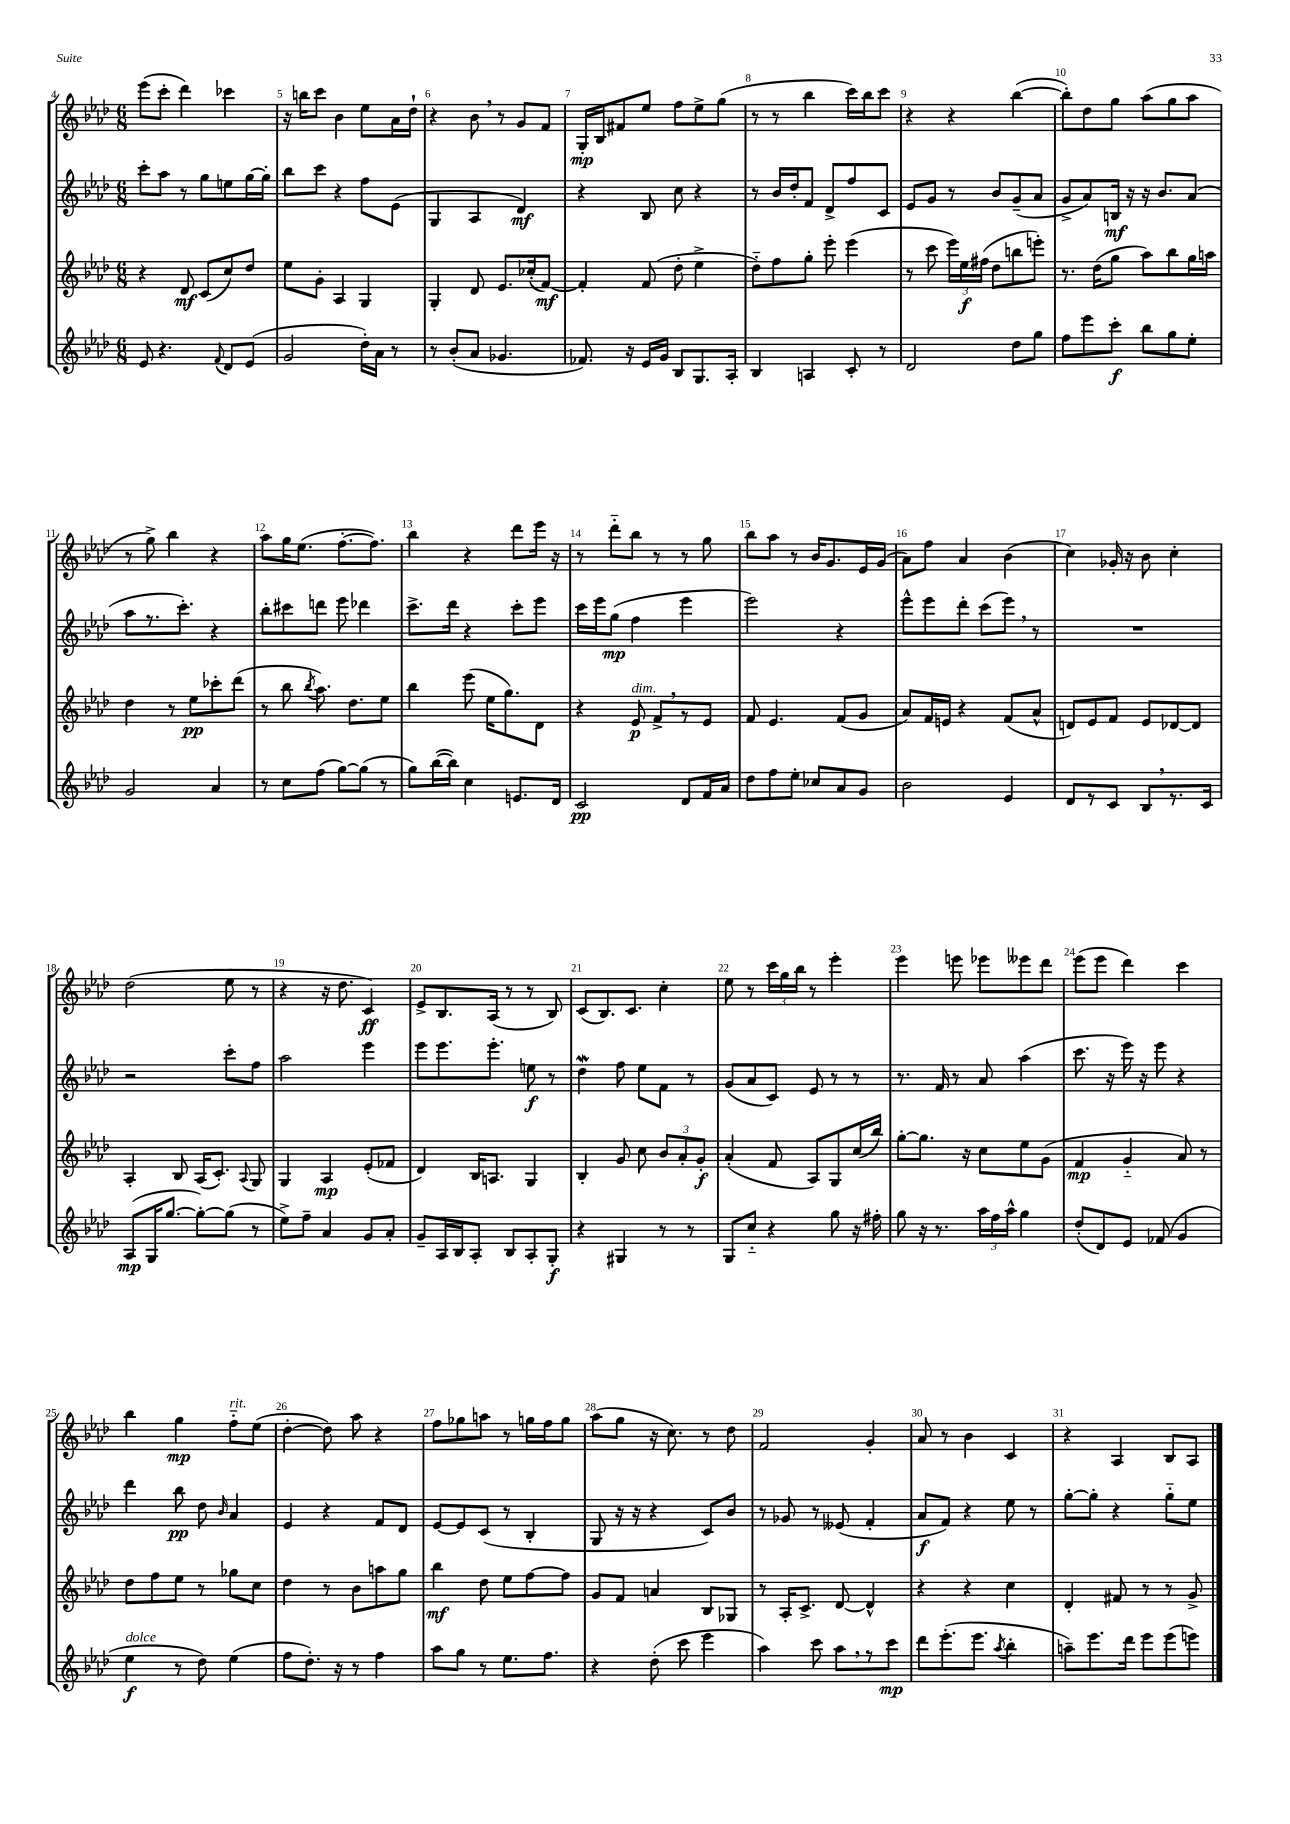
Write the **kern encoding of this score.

**kern	**kern	**kern	**kern
*staff4	*staff3	*staff2	*staff1
*clefG2	*clefG2	*clefG2	*clefG2
*k[b-e-a-d-]	*k[b-e-a-d-]	*k[b-e-a-d-]	*k[b-e-a-d-]
*M6/8	*M6/8	*M6/8	*M6/8
8e-	4r	8ccc'	(8eee-
4.r	.	8aa-	8ccc'
.	8d-	8r	4ddd-)
.	(8c	8gg	.
8qqf	.	.	.
8d-	8cc)	8ee	4ccc-
(8e-	8dd-	[16gg	.
.	.	16gg']	.
=	=	=	=
2g	8ee-	8bb-	16r
.	.	.	16bb
.	8g'	8ccc	8ccc
.	4A-	4r	4b-
16dd-')	4G	8ff	8ee-
16a-	.	.	.
8r	.	(8e-	16a-
.	.	.	16dd-`
=	=	=	=
8r	4G'	4G	4r
(8b-'	.	.	.
8a-	8d-	4A-	8b-
4.g-	8.e-	.	8r
.	.	4d-)	8g
.	(16cc-'	.	.
.	[8f)	.	8f
=	=	=	=
8.f-)	4f']	4r	16G'
.	.	.	16B-
.	.	.	8f#
16r	.	.	.
16e-	(8f	8B-	8ee-
16g	.	.	.
8B-	8dd-'	8cc	8ff
8.G	4ee-^	4r	8ee-^
.	.	.	(8gg
16A-'	.	.	.
=	=	=	=
4B-	8dd-'~)	8r	8r
.	8ff	16b-	8r
.	.	16dd-'	.
4A	8gg'	8f	4bb-
.	8eee-'	8d-^	.
8c'	(4eee-	8ff	16ccc)
.	.	.	16bb-
8r	.	8c	8ccc
=	=	=	=
2d-	8r	8e-	4r
.	8ccc	8g	.
.	24eee-)	8r	4r
.	24ee-	.	.
.	(24ff#	.	.
.	8dd-	8b-	.
8dd-	8bb	(8g~	([4bb-
8gg	8eee')	8a-	.
=	=	=	=
8ff	8.r	8g^	8bb-'])
8eee-	.	8a-)	8dd-
.	(16dd-	.	.
8ccc'	8gg	16B	8gg
.	.	16r	.
8bb-	8aa-)	16r	(8aa-
.	.	8.b-	.
8gg	8bb-	.	8gg
8ee-'	16gg	(8a-	8aa-
.	16aa	.	.
=	=	=	=
2g	4dd-	8aa-	8r
.	.	8.r	8gg^)
.	8r	.	4bb-
.	.	8.ccc')	.
.	8ee-	.	.
4a-	8ccc-'	4r	4r
.	(8ddd-	.	.
=	=	=	=
8r	8r	8bb-'	8aa-
8cc	8bb-	8ccc#	16gg
.	.	.	(8.ee-
.	8qbb-	.	.
(8ff	8.aa-)	8ddd	.
[8gg)	.	8eee-	[8.ff'
.	8.dd-	.	.
(8gg]	.	4ddd-	.
.	.	.	8.ff])
8r	8ee-	.	.
=	=	=	=
8gg)	4bb-	8.ccc^	4bb-
([16bb-	.	.	.
16bb-])	.	16ddd-	.
4cc	(8eee-	4r	4r
.	16ee-	.	.
.	8.gg)	.	.
8.e	.	8ccc'	8ddd-
.	8d-	8eee-	16eee-
16d-	.	.	16r
=	=	=	=
2c	4r	16ccc	8r
.	.	16eee-	.
.	.	(8gg	8ddd-'~
.	8e-	4ff	8bb-
.	8f^	.	8r
8d-	8r	4eee-	8r
16f	8e-	.	8gg
16a-	.	.	.
=	=	=	=
8dd-	8f	2eee-)	8bb-
8ff	4.e-	.	8aa-
8ee-'	.	.	8r
8cc-	.	.	16b-
.	.	.	8.g
8a-	(8f	4r	.
8g	8g	.	16e-
.	.	.	(16g
=	=	=	=
2b-	8a-)	8eee-^^	8a-)
.	16f	8eee-	8ff
.	16e	.	.
.	4r	8ddd-'	4a-
.	.	(8ccc	.
4e-	(8f	8eee-)	(4b-
.	8a-^^	8r	.
=	=	=	=
8d-	8d)	2.r	4cc)
8r	8e-	.	.
8c	8f	.	16g-'
.	.	.	16r
8B-	8e-	.	8b-
8.r	[8d-	.	4cc'
.	8d-]	.	.
16c	.	.	.
=	=	=	=
(8A-	4A-'	2r	(2dd-
16G	.	.	.
[8.gg	.	.	.
.	8B-	.	.
8gg'_)	(16A-	.	.
.	8.c')	.	.
(8gg]	.	8ccc'	8ee-
.	8qqA-	.	.
8r	8G	8ff	8r
=	=	=	=
8ee-^)	4G	2aa-	4r
8ff~	.	.	.
4a-	4A-	.	16r
.	.	.	8.dd-
8g	(8e-'	4eee-	4c)
8a-'	8f-	.	.
=	=	=	=
8g~	4d-)	8eee-	8e-^
16A-	.	8.eee-	8.B-
16B-	.	.	.
8A-'	16B-	.	.
.	8.A	8.eee-'	(16A-
8B-	.	.	8r
8A-'	4G	8ee	8r
8G'	.	8r	8B-)
=	=	=	=
4r	4B-'	4dd-	(8c
.	.	.	8.B-)
4G#	8g	8ff	.
.	.	.	8.c
.	8cc	8ee-	.
8r	12b-	8f	4cc'
.	12a-'	.	.
8r	.	8r	.
.	12g'	.	.
=	=	=	=
8G	(4a-'	(8g	8ee-
8cc'~	.	8a-	8r
4r	8f	8c)	24ccc
.	.	.	24gg
.	.	.	24bb-
.	8A-)	8e-	8r
8gg	8G	8r	4eee-'
16r	(16cc	8r	.
16ff#'	16bb-)	.	.
=	=	=	=
8gg	[8gg'	8.r	4eee-
16r	8.gg]	.	.
8.r	.	16f	.
.	.	8r	8eee
.	16r	.	.
24aa-	8cc	8a-	8eee-
24ff	.	.	.
24aa-^^	.	.	.
4gg	8ee-	(4aa-	8eee--
.	(8g	.	8ddd-
=	=	=	=
(8dd-'	4f	8.ccc	(8eee-
8d-)	.	.	8eee-
.	.	16r	.
8e-	4g'~	16eee-)	4ddd-)
.	.	16r	.
(8f-	.	8eee-	.
4g	8a-)	4r	4ccc
.	8r	.	.
=	=	=	=
4ee-	8dd-	4ddd-	4bb-
.	8ff	.	.
8r	8ee-	8bb-	4gg
8dd-)	8r	8dd-	.
.	.	16qqb-	.
(4ee-	8gg-	4a-	8ff'~
.	8cc	.	(8ee-
=	=	=	=
8ff	4dd-	4e-	[4dd-'
8.dd-')	.	.	.
.	8r	4r	8dd-])
16r	.	.	.
8r	8b-	.	8aa-
4ff	8aa	8f	4r
.	8gg	8d-	.
=	=	=	=
8aa-	4bb-	[8e-	8ff
8gg	.	8e-]	8gg-
8r	8dd-	(8c	8aa
8.ee-	8ee-	8r	8r
.	[8ff	4B-'	16gg
8.ff	.	.	16ff
.	8ff]	.	8gg
=	=	=	=
4r	8g	8G	(8aa-
.	8f	16r	8gg
.	.	16r	.
(8dd-'	4a	4r	16r
.	.	.	8.cc)
8ccc	.	.	.
4eee-	8B-	8c)	8r
.	8G-	8b-	8dd-
=	=	=	=
4aa-)	8r	8r	2f
.	16A-'	8g-	.
.	8.c^	.	.
8ccc	.	8r	.
8aa-	[8d-	(8e--	.
8r	4d-^^]	4f'	4g'
8ccc	.	.	.
=	=	=	=
8ddd-	4r	8a-	8a-
(8.eee-'	.	8f)	8r
.	4r	4r	4b-
8.eee-	.	.	.
8qaa-	.	.	.
4bb-'	4cc	8ee-	4c
.	.	8r	.
=	=	=	=
8aa~)	4d-'	[8gg'	4r
8.eee-	.	8gg']	.
.	8f#	4r	4A-
16ddd-	.	.	.
8eee-	8r	.	.
(8eee-	8r	8gg'~	8B-
8eee)	8g^	8ee-	8A-
==	==	==	==
*-	*-	*-	*-
